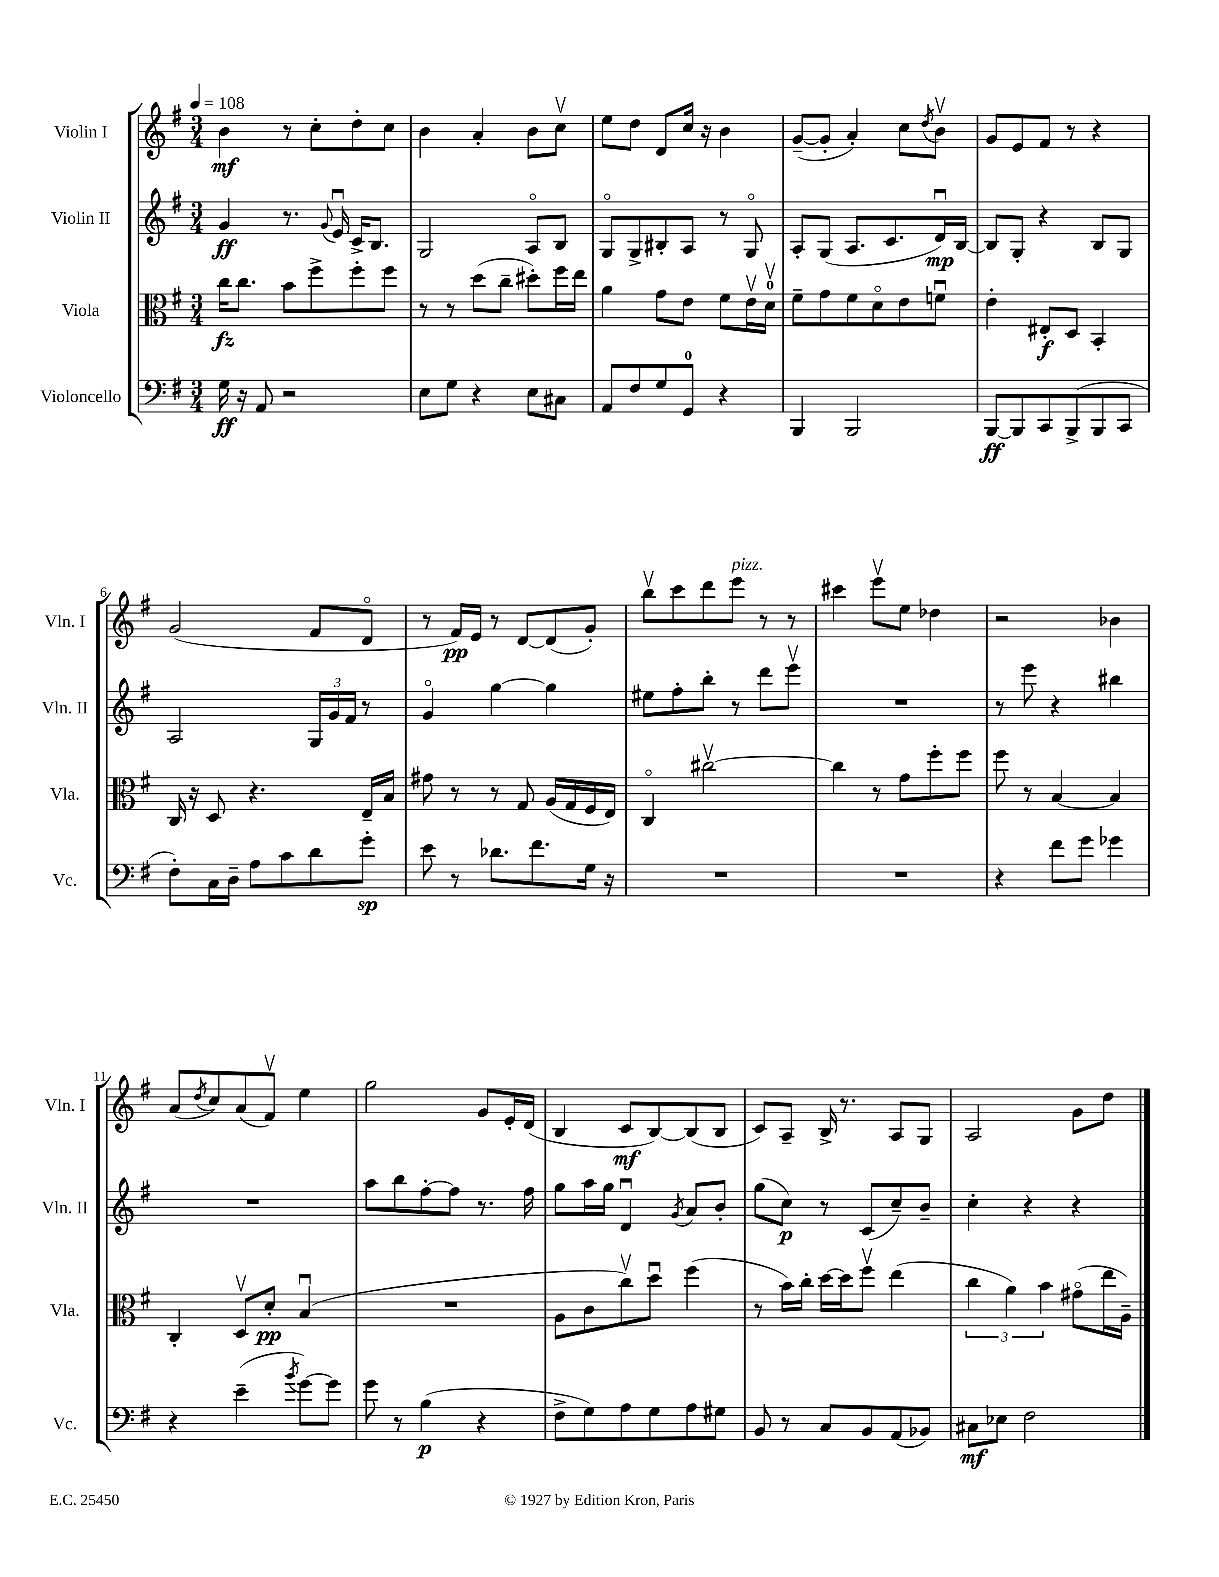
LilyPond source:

<<
\new StaffGroup <<
\new Staff = "s0" \with { instrumentName = "Violin I" shortInstrumentName = "Vln. I" } {
    \clef treble \key g \major \numericTimeSignature \time 3/4 \tempo 4 = 108
    b'4\mf r8 c''8-. d''8-. c''8 |
    b'4 a'4-. b'8 c''8\upbow |
    e''8 d''8 d'8 c''16 r16 b'4 |
    g'8~--( g'8-. a'4-.) c''8 \acciaccatura { d''8 } b'8\upbow |
    g'8 e'8 fis'8 r8 r4 |
    g'2( fis'8 d'8\flageolet |
    r8 fis'16\pp) e'16 r8 d'8~ d'8( g'8-.) |
    b''8\upbow c'''8 d'''8 e'''8^\markup { \italic "pizz." } r8 r8 |
    cis'''4 e'''8\upbow e''8 des''4 |
    r2 bes'4 |
    a'8( \acciaccatura { d''8 } c''8) a'8( fis'8\upbow) e''4 |
    g''2 g'8 e'16-. d'16( |
    b4 c'8\mf b8~) b8( b8 |
    c'8) a8-- b16-> r8. a8 g8 |
    a2 g'8 d''8 \bar "|." |
}
\new Staff = "s1" \with { instrumentName = "Violin II" shortInstrumentName = "Vln. II" } {
    \clef treble \key g \major \numericTimeSignature \time 3/4
    g'4\ff r8. \appoggiatura { g'8 } e'16\downbow c'16-> b8. |
    g2 a8\flageolet b8 |
    g8\flageolet g8-> bis8-. a8 r8 g8\flageolet |
    a8-. g8( a8. c'8. d'16\downbow\mp) b16~ |
    b8 g8-. r4 b8 g8 |
    a2 \tuplet 3/2 { g16 g'16 fis'16 } r8 |
    g'4\flageolet g''4~ g''4 |
    eis''8 fis''8-. b''8-. r8 d'''8 e'''8\upbow |
    R2. |
    r8 e'''8 r4 bis''4 |
    R2. |
    a''8 b''8 fis''8~-. fis''8 r8. fis''16 |
    g''8 a''16 g''16 d'4\downbow \acciaccatura { g'8 } a'8 b'8-. |
    g''8( c''8\p) r8 c'8( c''8--) b'8-- |
    c''4-. r4 r4 \bar "|." |
}
\new Staff = "s2" \with { instrumentName = "Viola" shortInstrumentName = "Vla." } {
    \clef alto \key g \major \numericTimeSignature \time 3/4
    c''16\fz c''8. b'8 fis''8-> fis''8-. fis''8 |
    r8 r8 d''8( c''8-- dis''8-.) fis''16 e''16 |
    a'4 g'8 e'8 fis'8 e'16\upbow d'16-0\upbow |
    fis'8-- g'8 fis'8 d'8\flageolet e'8 f'8\downbow |
    e'4-. eis8-.\f d8 b,4-. |
    c16 r16 d8 r4. e16-- b16 |
    gis'8 r8 r8 g8 a16( g16 fis16 e16) |
    c4\flageolet cis''2~\upbow |
    cis''4 r8 g'8 fis''8-. fis''8 |
    fis''8 r8 b4~ b4 |
    c4-. d8\upbow d'8-.\pp b4\downbow( |
    R2. |
    a8 c'8 c''8\upbow) d''8\downbow fis''4( |
    r8 b'16) c''16-. d''16~ d''16 fis''8\upbow e''4( |
    \tuplet 3/2 { c''4 a'4) b'4 } gis'8\flageolet( e''16 a16--) \bar "|." |
}
\new Staff = "s3" \with { instrumentName = "Violoncello" shortInstrumentName = "Vc." } {
    \clef bass \key g \major \numericTimeSignature \time 3/4
    g16\ff r16 a,8 r2 |
    e8 g8 r4 e8 cis8 |
    a,8 fis8 g8 g,8-0 r4 |
    b,,4 b,,2 |
    b,,8~\ff b,,8 c,8 b,,8->( b,,8 c,8 |
    fis8-.) c16 d16-- a8 c'8 d'8 g'8-.\sp |
    e'8 r8 des'8. fis'8. g16 r16 |
    R2. |
    R2. |
    r4 fis'8 g'8 ges'4 |
    r4 e'4--( \acciaccatura { b'8 } g'8~) g'8 |
    g'8 r8 b4\p( r4 |
    fis8-> g8) a8 g8 a8 gis8 |
    b,8 r8 c8 b,8 a,8( bes,8) |
    cis8\mf ees8 fis2 \bar "|." |
}
>>
>>
